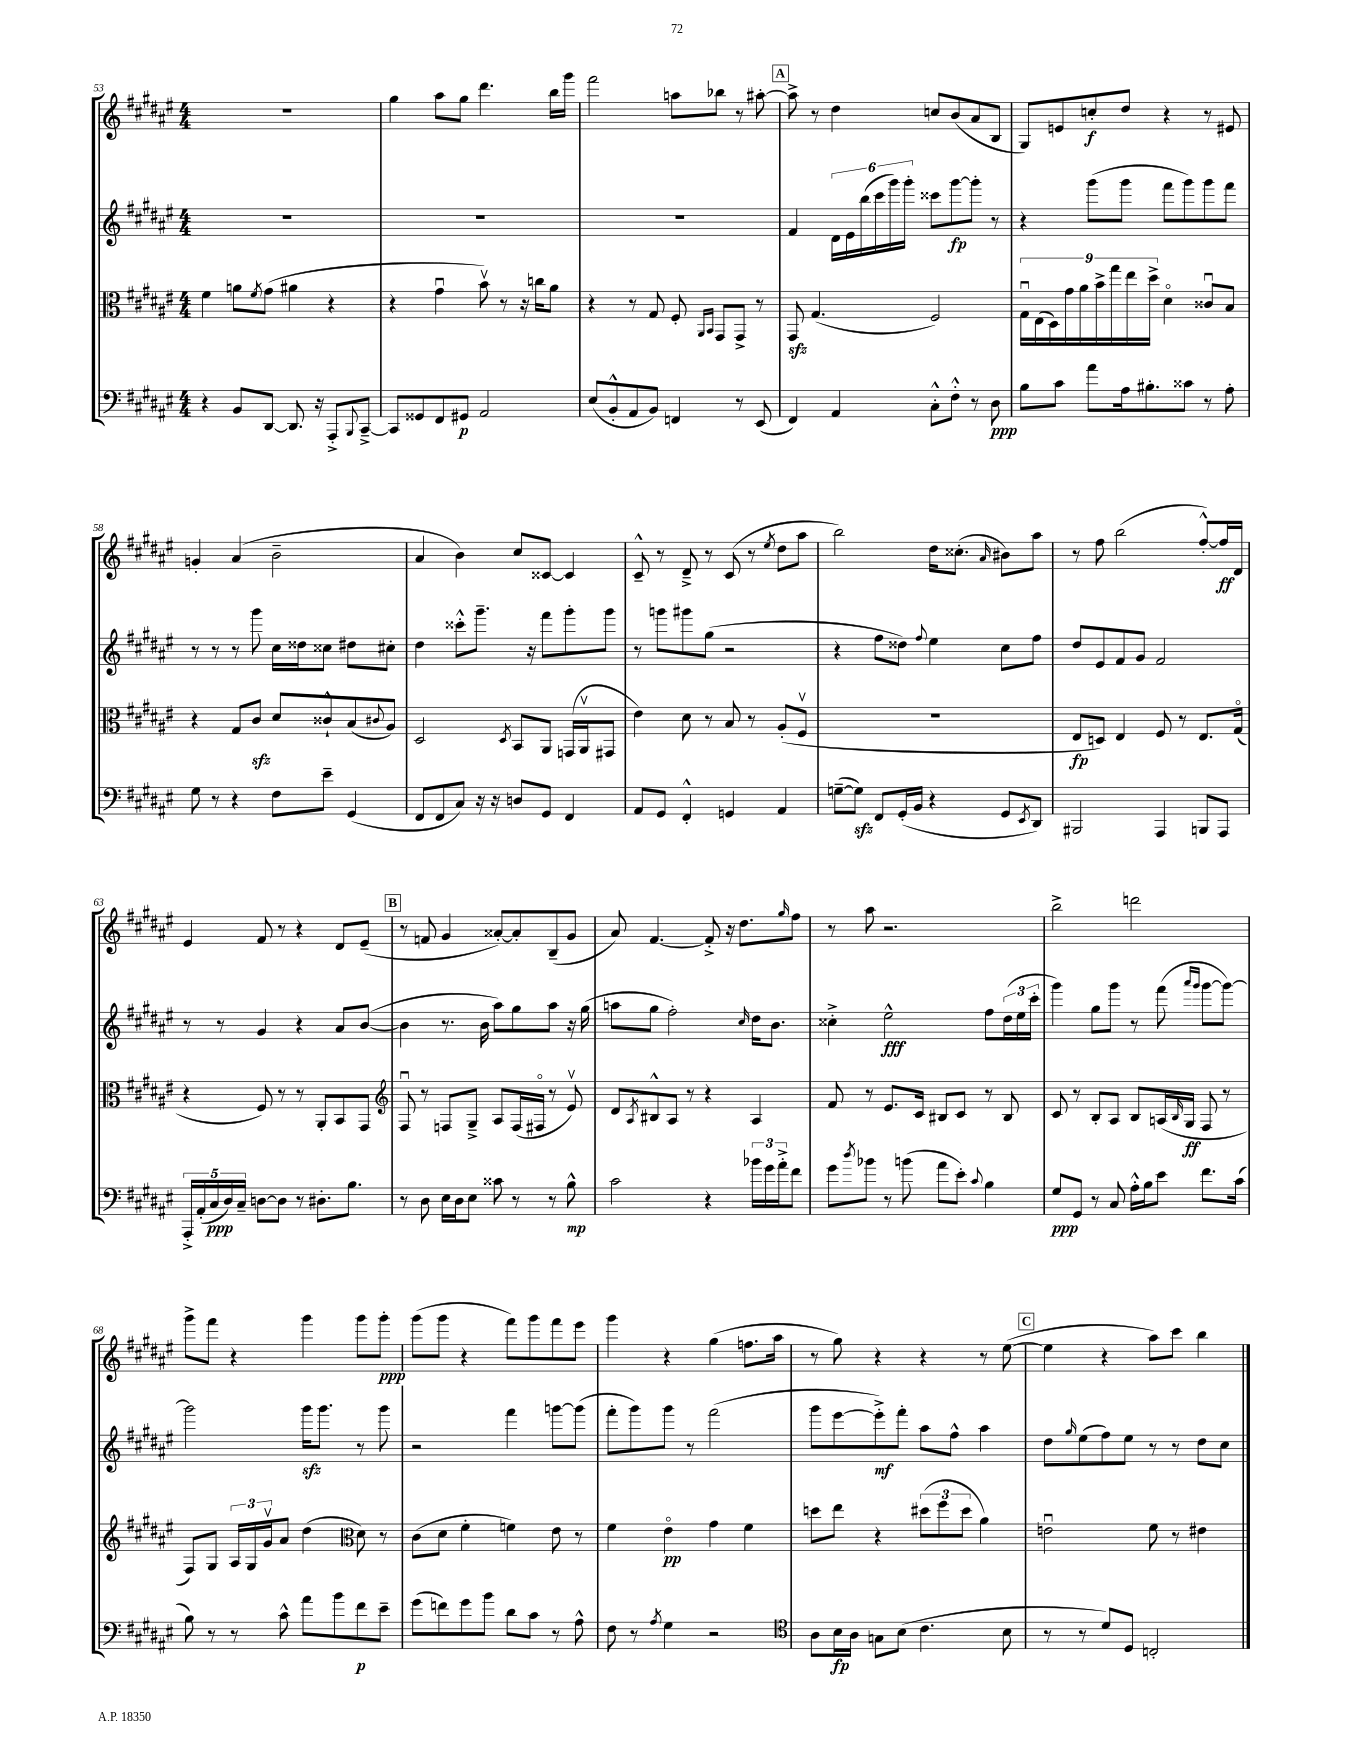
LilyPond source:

<<
\new StaffGroup <<
\new Staff = "s0" {
    \clef treble \key fis \major \numericTimeSignature \time 4/4
    R1 |
    gis''4 ais''8 gis''8 dis'''4. b''16 gis'''16 |
    fis'''2 a''8 bes''8 r8 ais''8~-. |
    \mark \markup { \box "A" } ais''8-> r8 dis''4 c''8 b'8( ais'8 b8 |
    gis8) e'8 c''8-.\f dis''8 r4 r8 eis'8 |
    g'4-. ais'4( b'2-- |
    ais'4 b'4) cis''8 cisis'8~ cisis'4 |
    cis'8---^ r8 dis'8---> r8 cis'8( r8 \acciaccatura { eis''8 } dis''8 ais''8 |
    b''2) dis''16 cisis''8.-.( \grace { ais'16 } bis'8) ais''8 |
    r8 fis''8 b''2( fis''8~-.-^) fis''16\ff dis'16 |
    eis'4 fis'8 r8 r4 dis'8 eis'8--( |
    \mark \markup { \box "B" } r8 f'8 gis'4 aisis'8~-.) aisis'8-. b8--( gis'8 |
    ais'8) fis'4.~ fis'8-.-> r16 dis''8. \grace { gis''16 } fis''8 |
    r8 ais''8 r2. |
    b''2-> d'''2 |
    gis'''8-> fis'''8 r4 gis'''4 gis'''8 gis'''8-.\ppp |
    gis'''8( gis'''8 r4 fis'''8) gis'''8 fis'''8 eis'''8 |
    gis'''4 r4 gis''4( f''8. ais''16 |
    r8 gis''8) r4 r4 r8 eis''8~( |
    \mark \markup { \box "C" } eis''4 r4 ais''8) cis'''8 b''4 \bar "|." |
}
\new Staff = "s1" {
    \clef treble \key fis \major \numericTimeSignature \time 4/4
    R1 |
    R1 |
    R1 |
    \mark \markup { \box "A" } fis'4 \tuplet 6/4 { dis'16 eis'16 b''16( cis'''16 gis'''16) gis'''16-. } cisis'''8 gis'''8~\fp gis'''8-. r8 |
    r4 gis'''8( gis'''8 fis'''8 gis'''8) gis'''8 fis'''8 |
    r8 r8 r8 gis'''8 cis''16 disis''16 cisis''8 dis''8 cis''8-. |
    dis''4 cisis'''8-.-^ gis'''8.-- r16 fis'''8 gis'''8-. gis'''8 |
    r8 g'''8 gis'''8 gis''8( r2 |
    r4 fis''8 disis''8) \appoggiatura { fis''8 } eis''4 cis''8 fis''8 |
    dis''8 eis'8 fis'8 gis'8 fis'2 |
    r8 r8 gis'4 r4 ais'8 b'8~( |
    \mark \markup { \box "B" } b'4 r8. b'16 ais''8) gis''8 ais''8 r16 gis''16( |
    a''8 gis''8 fis''2-.) \grace { cis''16 } dis''16 b'8. |
    cisis''4-.-> eis''2-^\fff fis''8 \tuplet 3/2 { dis''16( eis''16 cis'''16-. } |
    gis'''4) gis''8 gis'''8 r8 fis'''8( \grace { ais'''16 gis'''16 } gis'''8~ gis'''8~) |
    gis'''2 gis'''16\sfz gis'''8. r8 gis'''8 |
    r2 fis'''4 g'''8~ g'''8( |
    fis'''8-. gis'''8) gis'''8 r8 fis'''2( |
    gis'''8 eis'''8~ eis'''8-.->\mf) fis'''8-. ais''8 fis''8-^ ais''4 |
    \mark \markup { \box "C" } dis''8 \grace { gis''16 } eis''8( fis''8) eis''8 r8 r8 dis''8 cis''8 \bar "|." |
}
\new Staff = "s2" {
    \clef alto \key fis \major \numericTimeSignature \time 4/4
    fis'4 a'8 \acciaccatura { fis'8 } gis'8( ais'4 r4 |
    r4 gis'4\downbow b'8\upbow) r8 r16 c''16 ais'8 |
    r4 r8 gis8 fis8-. \grace { ais,16 b,16 } gis,8 gis,8-> r8 |
    \mark \markup { \box "A" } gis,8\sfz gis4.( fis2) |
    \tuplet 9/8 { gis16\downbow eis16( dis16) gis'16 ais'16 b'16-> gis''16 eis''16 dis''16-> } dis'4\flageolet cisis'8\downbow b8 |
    r4 gis8 cis'8\sfz dis'8 cisis'8-!-^ b8( \appoggiatura { cis'8 } ais8) |
    dis2 \acciaccatura { dis8 } b,8 ais,8 g,16( ais,16\upbow gis,8 |
    eis'4) dis'8 r8 b8 r8 ais8-.( fis8\upbow |
    R1 |
    eis8\fp d8) eis4 fis8 r8 eis8. gis16\flageolet( |
    r4 fis8) r8 r8 ais,8-. b,8 gis,8 |
    \mark \markup { \box "B" } \clef treble fis8\downbow r8 f8 gis8---> ais8 f16( fis16\flageolet r8 eis'8\upbow) |
    dis'8 \acciaccatura { ais8 } bis8-^ ais8 r8 r4 ais4 |
    fis'8 r8 eis'8. cis'16 bis8 cis'8 r8 bis8 |
    cis'8 r8 b8-. ais8 b8 a16( \grace { b16 } gis16\ff fis8 r8 |
    fis8) gis8 \tuplet 3/2 { ais16 gis16 gis'16\upbow } ais'8 dis''4( \clef alto dis'8) r8 |
    cis'8( dis'8 fis'4-. f'4) eis'8 r8 |
    fis'4 eis'4\flageolet\pp gis'4 fis'4 |
    d''8 eis''8 r4 \tuplet 3/2 { dis''8( fis''8 dis''8 } ais'4) |
    \mark \markup { \box "C" } e'2\downbow fis'8 r8 eis'4 \bar "|." |
}
\new Staff = "s3" {
    \clef bass \key fis \major \numericTimeSignature \time 4/4
    r4 b,8 dis,8~ dis,8. r16 ais,,8-.-> \appoggiatura { b,,8 } cis,8~---> |
    cis,8 gisis,8 fis,8 gis,8\p ais,2 |
    eis8( b,8-.-^ ais,8 b,8) f,4 r8 eis,8( |
    \mark \markup { \box "A" } fis,4) ais,4 cis8-.-^ fis8-.-^ r8 dis8\ppp |
    b8 cis'8 ais'8 ais16 bis8.-. cisis'8 r8 ais8-. |
    gis8 r8 r4 fis8 eis'8-- gis,4( |
    fis,8 fis,8 cis8) r16 r16 d8 gis,8 fis,4 |
    ais,8 gis,8 fis,4-.-^ g,4 ais,4 |
    g8~--( g8\sfz) fis,8 gis,16-.( b,16 r4 gis,8 \acciaccatura { eis,8 } dis,8) |
    bis,,2 ais,,4 b,,8 ais,,8 |
    \tuplet 5/4 { ais,,16-.-> ais,16-.( cis16\ppp dis16) cis16-- } d8~ d8 r8 dis8.-. b8. |
    \mark \markup { \box "B" } r8 dis8 eis16 dis16 eis8 cisis'8 r8 r8 b8-^\mp |
    cis'2 r4 \tuplet 3/2 { bes'16 gis'16 ais'16-.-> } fis'8 |
    gis'8 \acciaccatura { dis''8 } bes'8 r8 b'8( ais'8 eis'8-.) \appoggiatura { cis'8 } b4 |
    gis8\ppp gis,8 r8 cis8 ais16-.-^ b16 eis'8 fis'8. cis'16( |
    b8) r8 r8 cis'8-^ ais'8 b'8 fis'8\p eis'8-- |
    gis'8( f'8) gis'8 b'8 dis'8 cis'8 r8 ais8-^ |
    fis8 r8 \acciaccatura { ais8 } gis4 r2 |
    \clef tenor ais8 b16\fp ais16 g8 b8( cis'4. b8 |
    \mark \markup { \box "C" } r8 r8 dis'8) dis8 c2-. \bar "|." |
}
>>
>>
\layout { \context { \Score currentBarNumber = #53 } }
